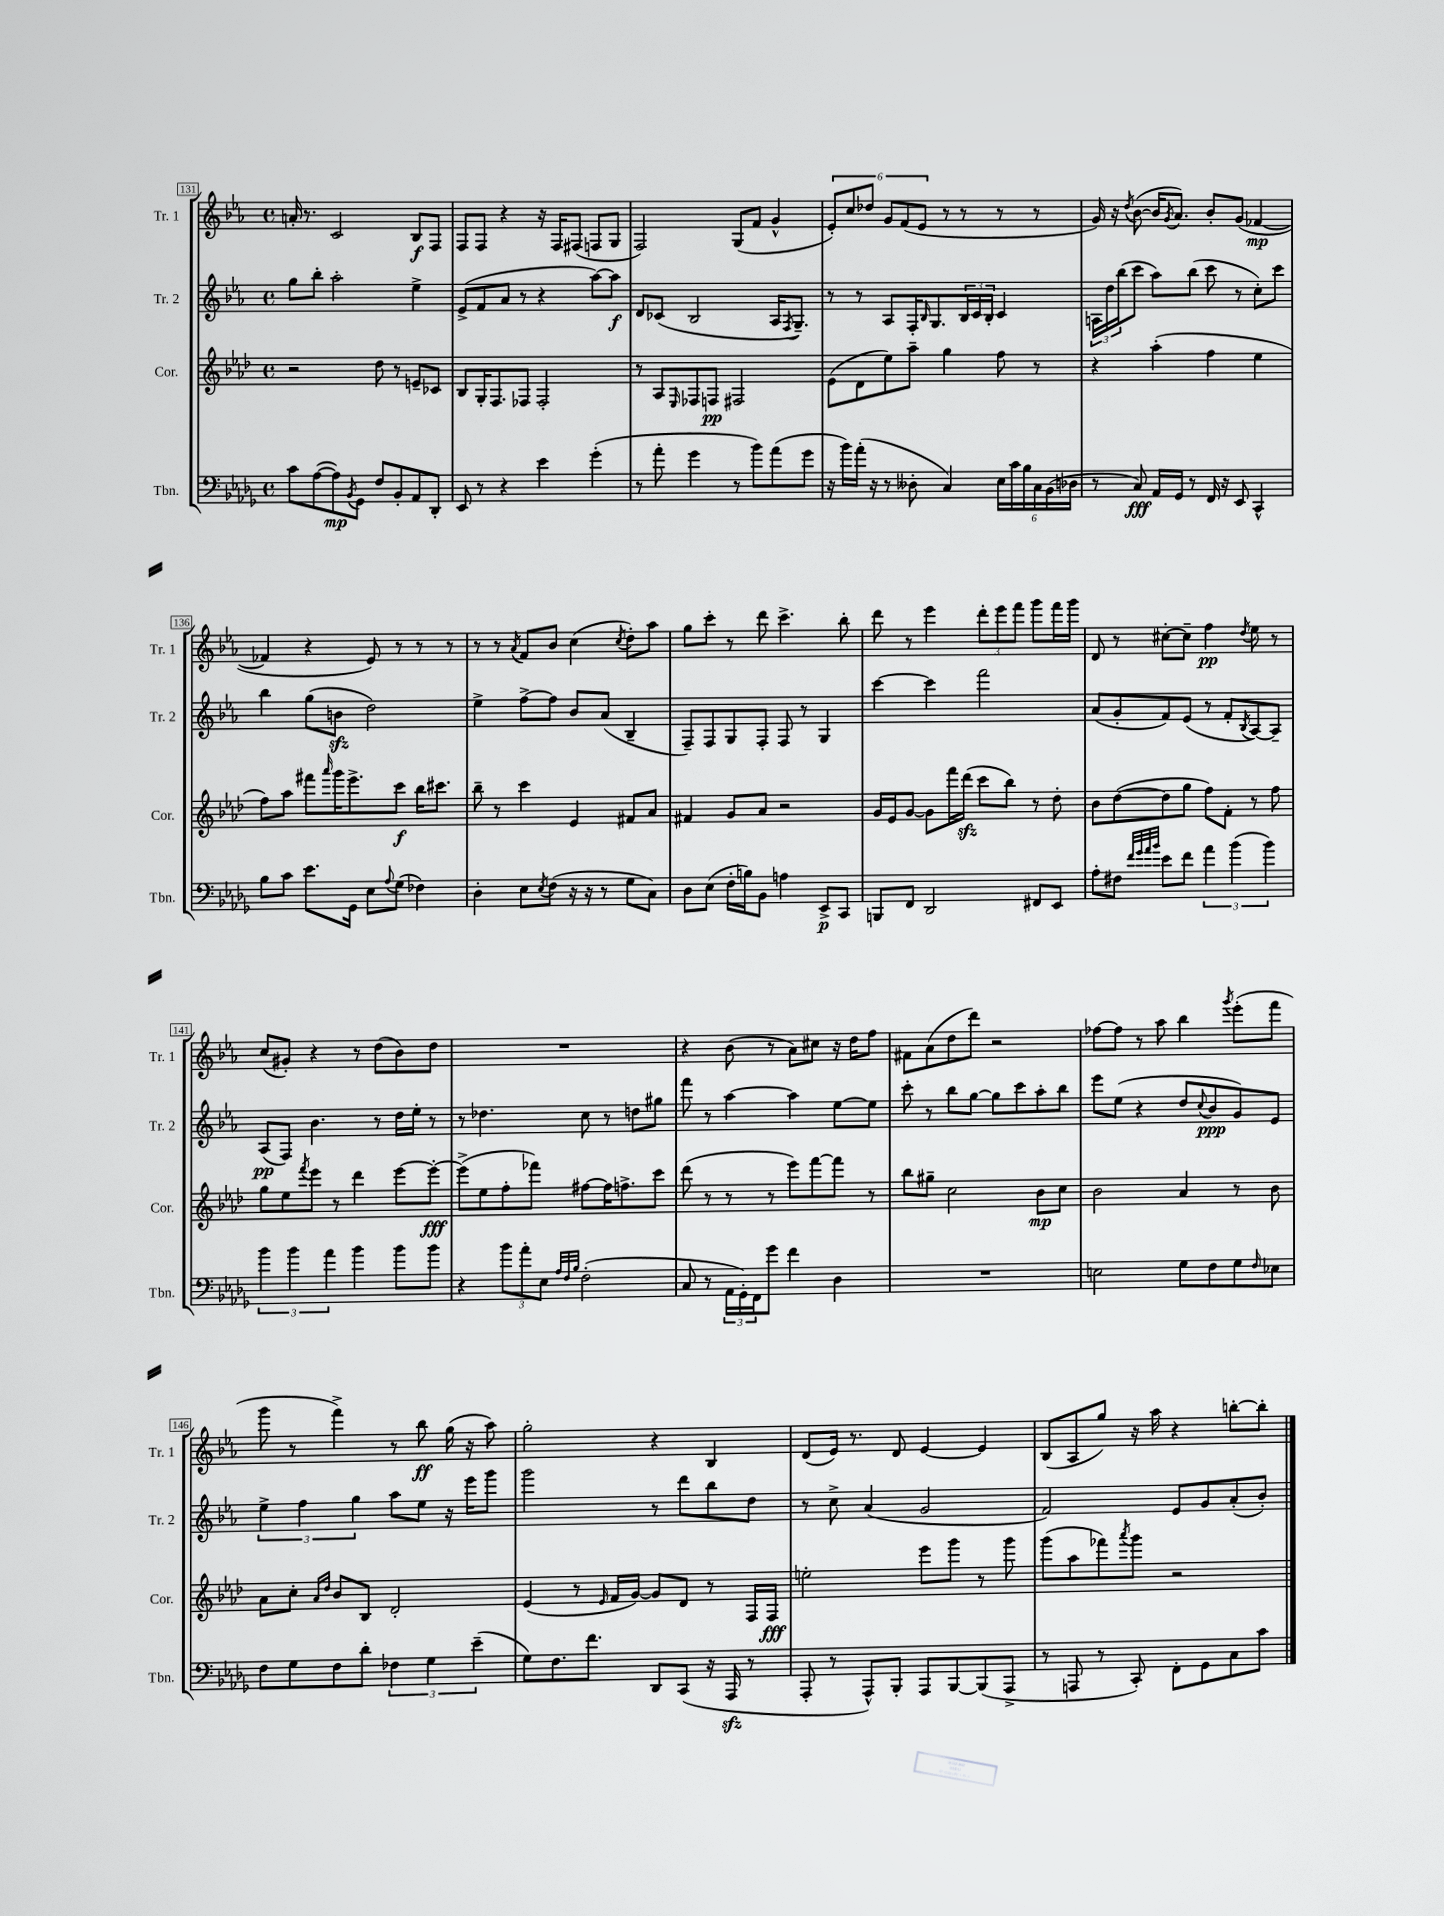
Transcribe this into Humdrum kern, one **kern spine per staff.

**kern	**dynam	**kern	**dynam	**kern	**dynam	**kern	**dynam
*part4	*part4	*part3	*part3	*part2	*part2	*part1	*part1
*staff4	*staff4	*staff3	*staff3	*staff2	*staff2	*staff1	*staff1
*I"Tbn.	*	*I"Cor.	*	*I"Tr. 2	*	*I"Tr. 1	*
*I'Tbn.	*	*I'Cor.	*	*I'Tr. 2	*	*I'Tr. 1	*
*clefF4	*	*clefG2	*	*clefG2	*	*clefG2	*
*k[b-e-a-d-g-]	*	*k[b-e-a-d-]	*	*k[b-e-a-]	*	*k[b-e-a-]	*
*M4/4	*	*M4/4	*	*M4/4	*	*M4/4	*
*met(c)	*	*met(c)	*	*met(c)	*	*met(c)	*
=131	=131	=131	=131	=131	=131	=131	=131
8c\L	.	2r	.	8gg\L	.	16an'/	.
.	.	.	.	.	.	8.r	.
([8A-\	.	.	.	8bb-'\J	.	.	.
8A-\])	mp	.	.	2aa-'\	.	2c/	.
8qBB-/	.	.	.	.	.	.	.
8GG-\J	.	.	.	.	.	.	.
8F/L	.	8dd-\	.	.	.	.	.
8BB-'/	.	8r	.	.	.	.	.
8AA-/	.	8en~/L	.	4ee-^\	.	8B-/L	f
8DD-'/J	.	8c-X/J	.	.	.	8F/J	.
=132	=132	=132	=132	=132	=132	=132	=132
8EE-/	.	8B-/L	.	(8e-^/L	.	8F/L	.
8r	.	16G'/K	.	8f/	.	8F/J	.
.	.	8.F/	.	.	.	.	.
4r	.	.	.	8a-/J	.	4r	.
.	.	8F-X/J	.	8r	.	.	.
4e-\	.	2F-'/	.	4r	.	16r	.
.	.	.	.	.	.	16F/KL	.
.	.	.	.	.	.	(8F#X/J	.
(4g-'\	.	.	.	[8aa-\L)	.	8Fn/L	.
.	.	.	.	8aa-\J]	f	8G/J	.
=133	=133	=133	=133	=133	=133	=133	=133
8r	.	8r	.	8d/L	.	2F/)	.
8a-'\	.	8A-/L	.	(8c-X/J	.	.	.
.	.	16qqE-/	.	.	.	.	.
4g-\	.	8F-X/	.	2B-/	.	.	.
.	.	8Fn/J	pp	.	.	.	.
8r	.	2F#X/	.	.	.	(8G/L	.
8b-\L)	.	.	.	.	.	8f/J	.
(8a-\	.	.	.	16A-/KL	.	4g^^/	.
.	.	.	.	8qF/	.	.	.
.	.	.	.	8.G~/J)	.	.	.
8g-\J	.	.	.	.	.	.	.
=134	=134	=134	=134	=134	=134	=134	=134
16r	.	(8e-\L	.	8r	.	12e-'/L)	.
16b-\LL)	.	.	.	.	.	.	.
.	.	.	.	.	.	12cc/	.
(16a-'\JJ	.	8d-\	.	8r	.	.	.
.	.	.	.	.	.	12dd-X/J	.
16r	.	.	.	.	.	.	.
8r	.	8ee-\)	.	8A-/L	.	12g/L	.
.	.	.	.	.	.	(12f/	.
8D--X'\	.	8aa-~\J	.	16F'/K	.	.	.
.	.	.	.	.	.	12e-/J	.
.	.	.	.	16qqB-/	.	.	.
.	.	.	.	8.G/	.	.	.
4C/)	.	4gg\	.	.	.	8r	.
.	.	.	.	24B-/L	.	8r	.
.	.	.	.	24c/	.	.	.
.	.	.	.	24B-'/JJ	.	.	.
24E-\LL	.	8ff\	.	4c/	.	8r	.
24c\	.	.	.	.	.	.	.
24B-\	.	.	.	.	.	.	.
24C\	.	8r	.	.	.	8r	.
(24BB-\	.	.	.	.	.	.	.
24D-X\JJ	.	.	.	.	.	.	.
=135	=135	=135	=135	=135	=135	=135	=135
8r	.	4r	.	24An\LL	.	16g/)	.
.	.	.	.	24dd\	.	.	.
.	.	.	.	.	.	16r	.
.	.	.	.	(24bb-\J	.	.	.
.	.	.	.	.	.	8qdd/	.
8C/)	fff	.	.	8ccc\J	.	([8b-\	.
16AA-/LL	.	(4aa-'\	.	8aa-\L)	.	16b-/KL]	.
.	.	.	.	.	.	8qg/	.
16GG-/JJ	.	.	.	.	.	8.a-/J)	.
8r	.	.	.	(8bb-\J	.	.	.
16FF/	.	4ff\	.	8ccc\	.	8b-'/L	.
16r	.	.	.	.	.	.	.
8EE-/	.	.	.	8r	.	(8g/J	.
4CC^^/	.	4ee-\	.	8cc'\L)	.	[4f-X/	mp
.	.	.	.	8ccc\J	.	.	.
!!LO:LB:g=z
=136	=136	=136	=136	=136	=136	=136	=136
8B-\L	.	8ff\L)	.	4bb-\	.	4f-X/]	.
8c\J	.	8aa-\J	.	.	.	.	.
8.e-\L	.	8fff#X\L	.	(8gg\L	.	4r	.
.	.	16qqaaa-/	.	.	.	.	.
.	.	16ggg\K	.	8bnzz\J	.	.	.
16GG-\Jk	.	8.eee-^\	.	.	.	.	.
8E-\L	.	.	.	2dd\)	.	8e-/)	.
8qqA-/	.	.	.	.	.	.	.
(8G-\J	.	8ccc\J	f	.	.	8r	.
4F-X\)	.	16bb-\KL	.	.	.	8r	.
.	.	8.ccc#X\J	.	.	.	.	.
.	.	.	.	.	.	8r	.
=137	=137	=137	=137	=137	=137	=137	=137
4D-'\	.	8bb-~\	.	4ee-^\	.	8r	.
.	.	8r	.	.	.	8r	.
.	.	.	.	.	.	8qa-/	.
8E-\L	.	4ccc\	.	[8ff^\L	.	8f/L	.
8qE-/	.	.	.	.	.	.	.
(8F\J	.	.	.	8ff\J]	.	8b-/J	.
16r	.	4e-/	.	8b-/L	.	(4cc\	.
16r	.	.	.	.	.	.	.
8r	.	.	.	(8a-/J	.	.	.
.	.	.	.	.	.	8qcc/	.
8G-\L	.	8f#X/L	.	4B-~/	.	8dd'\L)	.
8C\J)	.	8a-/J	.	.	.	8aa-\J	.
=138	=138	=138	=138	=138	=138	=138	=138
8D-\L	.	4f#X/	.	8F~/L)	.	8gg\L	.
(8E-\J	.	.	.	8F/	.	8ccc'\J	.
16F'\LL	.	8g/L	.	8G/	.	8r	.
16Bn\J)	.	.	.	.	.	.	.
8BB-\J	.	8a-/J	.	8F'/J	.	8ddd\	.
4An\	.	2r	.	8F/	.	4.ccc^\	.
.	.	.	.	8r	.	.	.
8EE-^/L	p	.	.	4G/	.	.	.
8CC/J	.	.	.	.	.	8bb-'\	.
=139	=139	=139	=139	=139	=139	=139	=139
8BBBn/L	.	16g/LL	.	[4ccc\	.	8ddd\	.
.	.	16e-/J	.	.	.	.	.
8FF/J	.	[8g/J	.	.	.	8r	.
2DD-/	.	8g\L]	.	4ccc\]	.	4eee-\	.
.	.	16fff\L	.	.	.	.	.
.	.	(16ddd-zz\JJ	.	.	.	.	.
.	.	8ccc\L	.	2fff\	.	12ddd'\L	.
.	.	.	.	.	.	12eee-\	.
.	.	8bb-\J)	.	.	.	.	.
.	.	.	.	.	.	12fff\J	.
8FF#X/L	.	8r	.	.	.	8ggg\L	.
8EE-/J	.	8dd-'\	.	.	.	16fff\L	.
.	.	.	.	.	.	16ggg\JJ	.
=140	=140	=140	=140	=140	=140	=140	=140
8A-'\L	.	8b-\L	.	(8a-/L	.	8d/	.
8F#X\J	.	([8dd-\	.	8g'/	.	8r	.
32qqf/LLL	.	.	.	.	.	.	.
32qqg-/	.	.	.	.	.	.	.
32qqa-/	.	.	.	.	.	.	.
32qqb-/JJJ	.	.	.	.	.	.	.
8e-\L	.	8dd-\]	.	8f/)	.	[8cc#X'\L	.
8f\J	.	8gg\J	.	(8e-/J	.	8cc#~\J]	.
6a-\	.	8ff\L)	.	8r	.	4ff\	pp
.	.	8f'\J	.	8f'/L	.	.	.
(6b-\	.	.	.	.	.	.	.
.	.	.	.	8qB-/	.	8qdd/	.
.	.	8r	.	[8A-/)	.	8ee-\	.
6b-\)	.	.	.	.	.	.	.
.	.	8ff\	.	8A-~/J]	.	8r	.
!!LO:LB:g=z
=141	=141	=141	=141	=141	=141	=141	=141
6b-\	.	8gg\L	.	(8A-/L	pp	(8cc/L	.
.	.	8ee-\	.	8F/J)	.	8g#X'/J)	.
6b-\	.	.	.	.	.	.	.
.	.	8qfff/	.	.	.	.	.
.	.	8eee-\J	.	4.b-\	.	4r	.
6a-\	.	.	.	.	.	.	.
.	.	8r	.	.	.	.	.
4b-\	.	4ddd-\	.	.	.	8r	.
.	.	.	.	8r	.	(8dd\L	.
8b-\L	.	[8eee-\L	.	16dd\LL	.	8b-\)	.
.	.	.	.	16ee-'\JJ	.	.	.
8b-\J	.	8eee-'\J_	fff	8r	.	8dd\J	.
=142	=142	=142	=142	=142	=142	=142	=142
4r	.	(8eee-^\L]	.	8r	.	1r	.
.	.	8ee-\	.	4.dd-X\	.	.	.
12b-\L	.	8ff'\	.	.	.	.	.
12a-'\	.	.	.	.	.	.	.
.	.	8fff-X\J)	.	.	.	.	.
12E-\J	.	.	.	.	.	.	.
32qqA-/LLL	.	.	.	.	.	.	.
32qqF/	.	.	.	.	.	.	.
32qqB-/JJJ	.	.	.	.	.	.	.
(2F'\	.	[8ff#X\L	.	8cc\	.	.	.
.	.	16ff#\K]	.	8r	.	.	.
.	.	8.ffn^\	.	.	.	.	.
.	.	.	.	8ddn\L	.	.	.
.	.	8ccc\J	.	8gg#X\J	.	.	.
=143	=143	=143	=143	=143	=143	=143	=143
8C/	.	(8ddd-\	.	8fff\	.	4r	.
8r	.	8r	.	8r	.	.	.
24AA-\LL	.	8r	.	[4aa-\	.	(8b-\	.
24GG-'\)	.	.	.	.	.	.	.
24FF\J	.	.	.	.	.	.	.
8g-\J	.	8r	.	.	.	8r	.
4f\	.	8eee-\L)	.	4aa-\]	.	8a-\L)	.
.	.	[8fff\	.	.	.	8cc#X\J	.
4D-\	.	8fff\J]	.	[8ee-\L	.	16r	.
.	.	.	.	.	.	16dd\KL	.
.	.	8r	.	8ee-\J]	.	8ff\J	.
=144	=144	=144	=144	=144	=144	=144	=144
1r	.	8bb-\L	.	8ccc'\	.	8f#X\L	.
.	.	8gg#X~\J	.	8r	.	(8a-\	.
.	.	2cc\	.	8bb-\L	.	8dd\	.
.	.	.	.	[8gg\J	.	8ddd\J)	.
.	.	.	.	8gg\L]	.	2r	.
.	.	.	.	8ccc\	.	.	.
.	.	8b-\L	mp	8aa-'\	.	.	.
.	.	8cc\J	.	8bb-\J	.	.	.
=145	=145	=145	=145	=145	=145	=145	=145
2En\	.	2b-\	.	8eee-\L	.	[8ff-X\L	.
.	.	.	.	(8ee-\J	.	8ff-\J]	.
.	.	.	.	4r	.	8r	.
.	.	.	.	.	.	8aa-\	.
8G-\L	.	4a-/	.	8dd/L	.	4bb-\	.
.	.	.	.	8qqcc/	.	.	.
8F\	.	.	.	8b-/	ppp	.	.
.	.	.	.	.	.	8qggg/	.
8G-\	.	8r	.	8g/)	.	(8eee-'\L	.
16qqF/	.	.	.	.	.	.	.
8E-X\J	.	8b-\	.	8e-/J	.	8fff\J	.
!!LO:LB:g=z
=146	=146	=146	=146	=146	=146	=146	=146
8F\L	.	8a-\L	.	6ee-^\	.	8ggg\	.
8G-\	.	8cc'\J	.	.	.	8r	.
.	.	.	.	6ff\	.	.	.
.	.	16qqa-/LL	.	.	.	.	.
.	.	16qqdd-/JJ	.	.	.	.	.
8F\	.	8b-/L	.	.	.	4fff^\)	.
.	.	.	.	6gg\	.	.	.
8d-'\J	.	8B-/J	.	.	.	.	.
6F-X\	.	2d-'/	.	8aa-\L	.	8r	.
.	.	.	.	8ee-\J	.	8bb-\	ff
6G-\	.	.	.	.	.	.	.
.	.	.	.	16r	.	(16gg\	.
.	.	.	.	16eee-\KL	.	16r	.
(6e-~\	.	.	.	.	.	.	.
.	.	.	.	8ggg\J	.	8aa-\)	.
=147	=147	=147	=147	=147	=147	=147	=147
8G-\L)	.	(4e-/	.	2ggg\	.	2gg'\	.
8.F\	.	.	.	.	.	.	.
.	.	8r	.	.	.	.	.
8.f\J	.	.	.	.	.	.	.
.	.	16qqe-/	.	.	.	.	.
.	.	16f/LL	.	.	.	.	.
.	.	[16g/JJ)	.	.	.	.	.
8DD-/L	.	8g/L]	.	8r	.	4r	.
(8CC/J	.	8d-/J	.	8ddd\L	.	.	.
16r	.	8r	.	8bb-\	.	4B-/	.
16AAA-zz/	.	.	.	.	.	.	.
8r	.	16F/LL	.	8dd\J	.	.	.
.	.	16F/JJ	fff	.	.	.	.
=148	=148	=148	=148	=148	=148	=148	=148
8AAA-'/	.	2een'\	.	8r	.	(8d/L	.
8r	.	.	.	8cc^\	.	16e-/Jk)	.
.	.	.	.	.	.	8.r	.
8AAA-^^/L)	.	.	.	(4a-/	.	.	.
8BBB-'/J	.	.	.	.	.	8d/	.
8AAA-/L	.	8eee-\L	.	2g/	.	[4e-/	.
[8BBB-/	.	8ggg\J	.	.	.	.	.
(8BBB-/]	.	8r	.	.	.	4e-/]	.
8AAA-^/J	.	8ggg\	.	.	.	.	.
=149	=149	=149	=149	=149	=149	=149	=149
8r	.	(8ggg\L	.	2f/)	.	(8B-/L	.
8AAAn/	.	8aa-\	.	.	.	8A-/	.
8r	.	8fff-X\)	.	.	.	8gg/J)	.
.	.	8qaaa-/	.	.	.	.	.
8CC'/)	.	8ggg\J	.	.	.	16r	.
.	.	.	.	.	.	16aa-\	.
8FF'\L	.	2r	.	8e-/L	.	4r	.
8GG-\	.	.	.	8g/	.	.	.
8C\	.	.	.	(8a-'/	.	[8bbn'\L	.
8c\J	.	.	.	8b-'/J)	.	8bb'\J]	.
==	==	==	==	==	==	==	==
*-	*-	*-	*-	*-	*-	*-	*-
